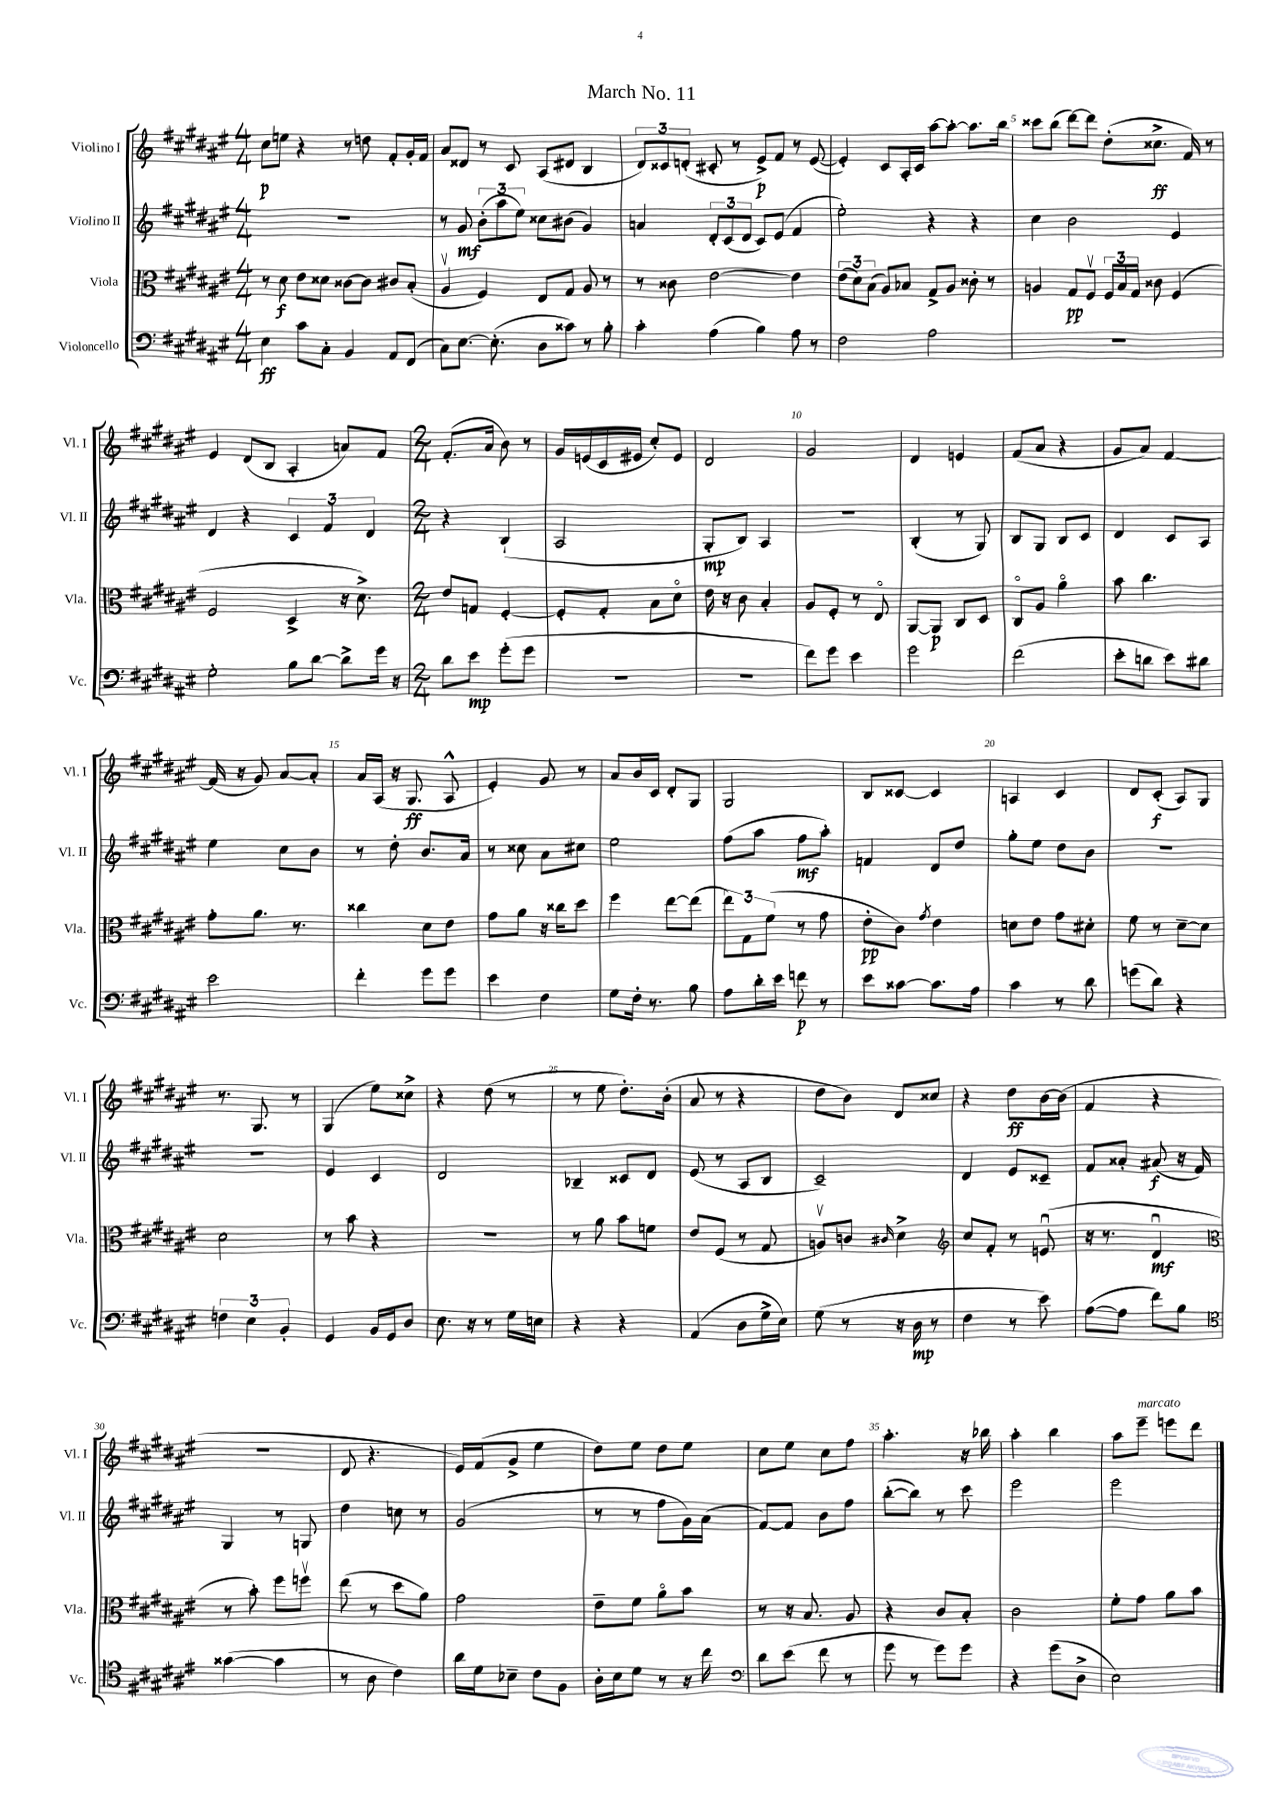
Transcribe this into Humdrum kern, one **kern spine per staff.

**kern	**kern	**kern	**kern
*staff4	*staff3	*staff2	*staff1
*clefF4	*clefC3	*clefG2	*clefG2
*k[f#c#g#d#a#e#]	*k[f#c#g#d#a#e#]	*k[f#c#g#d#a#e#]	*k[f#c#g#d#a#e#]
*M4/4	*M4/4	*M4/4	*M4/4
4E#	8r	1r	8cc#
.	8d#	.	8ee
8c#	8e#	.	4r
8C#'	8d##	.	.
4BB	[8c##	.	8r
.	8c##]	.	8dd
8AA#	8c#	.	8f#'
(8FF#	(8B'	.	16g#'
.	.	.	16f#
=	=	=	=
8C#)	4A#v	8r	8a#
[8.E#	.	8g#	8d##
.	4F#)	(12b'	8r
(8.E#']	.	.	.
.	.	12aa#	.
.	.	.	8c#
.	.	12ee#)	.
8D#	8E#	8cc##	(8A#
8c##)	8G#	(8b#	8d#
8r	8A#	4g#)	4B
8B'	8r	.	.
=	=	=	=
4c#'	8r	4a	12d#)
.	.	.	12c##
.	8c##	.	.
.	.	.	(12d'
(4A#	[2e#	12d#'	8c#'
.	.	(12c#	.
.	.	.	8r
.	.	12d#	.
4B)	.	8c#)	8e#^)
.	.	(8e#	8f#
8A#	4e#]	4f#	8r
8r	.	.	([8e#
=	=	=	=
2F#	(12e#	2ee#')	4e#'])
.	12d#)	.	.
.	(12B	.	.
.	8A#)	.	8c#
.	8B-	.	16A#'
.	.	.	16c#
2A#	8G#^	4r	[8aa#
.	8A#	.	8aa#'_
.	8c##'	4r	8.aa#]
.	8r	.	.
.	.	.	16bb
=	=	=	=
1r	4A	4cc#	8ccc##
.	.	.	(8bb
.	8G#	2b	[8ddd#)
.	8F#v	.	8ddd#]
.	24F#	.	(8dd#'
.	24B	.	.
.	24G#	.	.
.	8c##	.	8.cc##^
.	(4F#	4e#	.
.	.	.	16f#)
.	.	.	8r
=	=	=	=
2G#'	2F#	4d#	4e#
.	.	4r	(8d#
.	.	.	8B
8B	4D#^	6c#	4A#'
[8d#	.	.	.
.	.	6f#	.
8d#^]	16r	.	8a)
.	8.d#^)	.	.
.	.	6d#	.
16g#	.	.	8f#
16r	.	.	.
=	=	=	=
*M2/4	*M2/4	*M2/4	*M2/4
8d#	8e#	4r	(8.f#'
8e#	8G	.	.
.	.	.	16a#
(8g#'	[4F#'	(4B`	8b)
8g#	.	.	8r
=	=	=	=
2r	8F#']	2A#	16g#
.	.	.	(16e
.	8G#'	.	16c#
.	.	.	16e#
.	8B	.	8cc#')
.	8d#o	.	8e#
=	=	=	=
2r	16e#	8G#'	2d#
.	16r	.	.
.	8c#	8B)	.
.	4B'	4A#	.
=	=	=	=
8f#)	8A#	2r	2g#
8g#	8F#'	.	.
4e#	8r	.	.
.	8E#o	.	.
=	=	=	=
2g#	[8AA#	(4B'	4d#
.	8AA#]	.	.
.	8C#	8r	4e
.	8D#	8G#)	.
=	=	=	=
(2f#	8C#o	8B	(8f#
.	8A#	8G#	8a#
.	4a#o	8B	4r
.	.	8c#	.
=	=	=	=
8e#'	8b	4d#	8g#
8d	4.cc#	.	8a#)
8e#)	.	8c#	[4f#
8d#	.	8A#	.
=	=	=	=
2e#	8g#'	4ee#	(16f#]
.	.	.	16r
.	8.a#	.	8g#)
.	.	8cc#	[8a#
.	8.r	.	.
.	.	8b	8a#']
=	=	=	=
4f#'	4cc##	8r	16a#
.	.	.	(16A#
.	.	8dd#'	16r
.	.	.	8.G#
8g#	8d#	8.b	.
8g#	8e#	.	8A#^^
.	.	16a#	.
=	=	=	=
4e#	8g#	8r	4e#')
.	8a#	8cc##	.
4F#	16r	8a#	8g#
.	16cc##	.	.
.	8dd#	8cc#	8r
=	=	=	=
8G#	4ff#	2ee#	8a#
16F#'	.	.	16b
8.r	.	.	16c#
.	[8ee#	.	8d#'
8B	(8ee#]	.	8G#
=	=	=	=
8A#	12ee#)	(8ff#	2G#
.	12G#	.	.
16d#'	.	8aa#	.
.	(12f#	.	.
16e#	.	.	.
8f	8r	8ff#	.
8r	8g#	8aa#')	.
=	=	=	=
8e#	8e#'	4f	8B
[8c##	8c#)	.	[8c##
.	8qg#	.	.
8.c##]	4e#	8d#	4c##]
.	.	8dd#	.
16A#	.	.	.
=	=	=	=
4c#	8d	8gg#'	4A
.	8e#	8ee#	.
8r	8g#	8dd#	4c#
8d#	8d#'	8b	.
=	=	=	=
(8g	8f#	2r	8d#
8d#)	8r	.	(8c#'
4r	[8d#~	.	8A#)
.	8d#]	.	8G#
=	=	=	=
6F	2d#	2r	8.r
6E#	.	.	.
.	.	.	8.G#
6BB'	.	.	.
.	.	.	8r
=	=	=	=
4GG#	8r	4e#	(4G#
.	8b	.	.
16BB	4r	4c#	8ee#)
16GG#	.	.	.
8D#	.	.	8cc##^
=	=	=	=
8.E#	2r	2d#	4r
16r	.	.	.
8r	.	.	(8dd#
16G#	.	.	8r
16E	.	.	.
=	=	=	=
4r	8r	4B-~	8r
.	8a#	.	8ee#
4r	8b	8c##	8.dd#')
.	8f	8d#	.
.	.	.	(16b'
=	=	=	=
(4AA#	8e#	(8e#	8a#
.	(8F#	8r	8r
8D#	8r	8A#	4r
16G#^	8G#	8B	.
16E#)	.	.	.
=	=	=	=
(8G#	8Av)	2c#~)	8dd#
8r	8c	.	8b)
.	16qqc#	.	.
16r	4d#^	.	8d#
16D#	.	.	.
8r	.	.	8cc##
=	=	=	=
*	*clefG2	*	*
4F#	8cc#	4d#	4r
.	8f#'	.	.
8r	8r	8e#	8dd#
8e#)	(8eu	8c##~	[16b
.	.	.	(16b]
=	=	=	=
([8A#	16r	8f#	4f#
.	8.r	.	.
8A#]	.	8a##'	.
8f#)	4d#u	(8a#	4r
8B	.	16r	.
.	.	16f#)	.
=	=	=	=
*clefC4	*clefC3	*	*
([4g##	8r	4G#	2r
.	8b')	.	.
4g##]	8ff#	8r	.
.	8ffv	8G	.
=	=	=	=
8r	(8ee#	4dd#	8d#
8A#	8r	.	4.r
4c#)	8dd#	8cc	.
.	8a#)	8r	.
=	=	=	=
16a#	2g#	(2g#	16e#)
16d#	.	.	(16f#
8B-~	.	.	8g#^
8c#	.	.	4ee#
8F#	.	.	.
=	=	=	=
16A#'	8e#~	8r	8dd#)
16B	.	.	.
8d#	8f#	8r	8ee#
8r	8a#o	8ff#	8dd#
16r	8b	16g#)	8ee#
16cc#	.	(16a#	.
=	=	=	=
*clefF4	*	*	*
8d#	8r	[8f#)	8cc#
(8e#	16r	8f#]	8ee#
.	8.B	.	.
8f#	.	8b	8cc#
8r	8A#	8ff#	8ff#
=	=	=	=
8g#	4r	([8bb'	4.aa#'
8r	.	8bb])	.
8g#)	8c#	8r	.
8g#	8B'	8ccc#	16r
.	.	.	16bb-
=	=	=	=
4r	2c#	2eee#	4aa#'
(8g#	.	.	4bb
8D#^	.	.	.
=	=	=	=
2E#)	8f#'	2eee#	8aa#
.	8g#	.	8eee#~
.	8a#	.	8eee
.	8b	.	8ddd#
==	==	==	==
*-	*-	*-	*-
